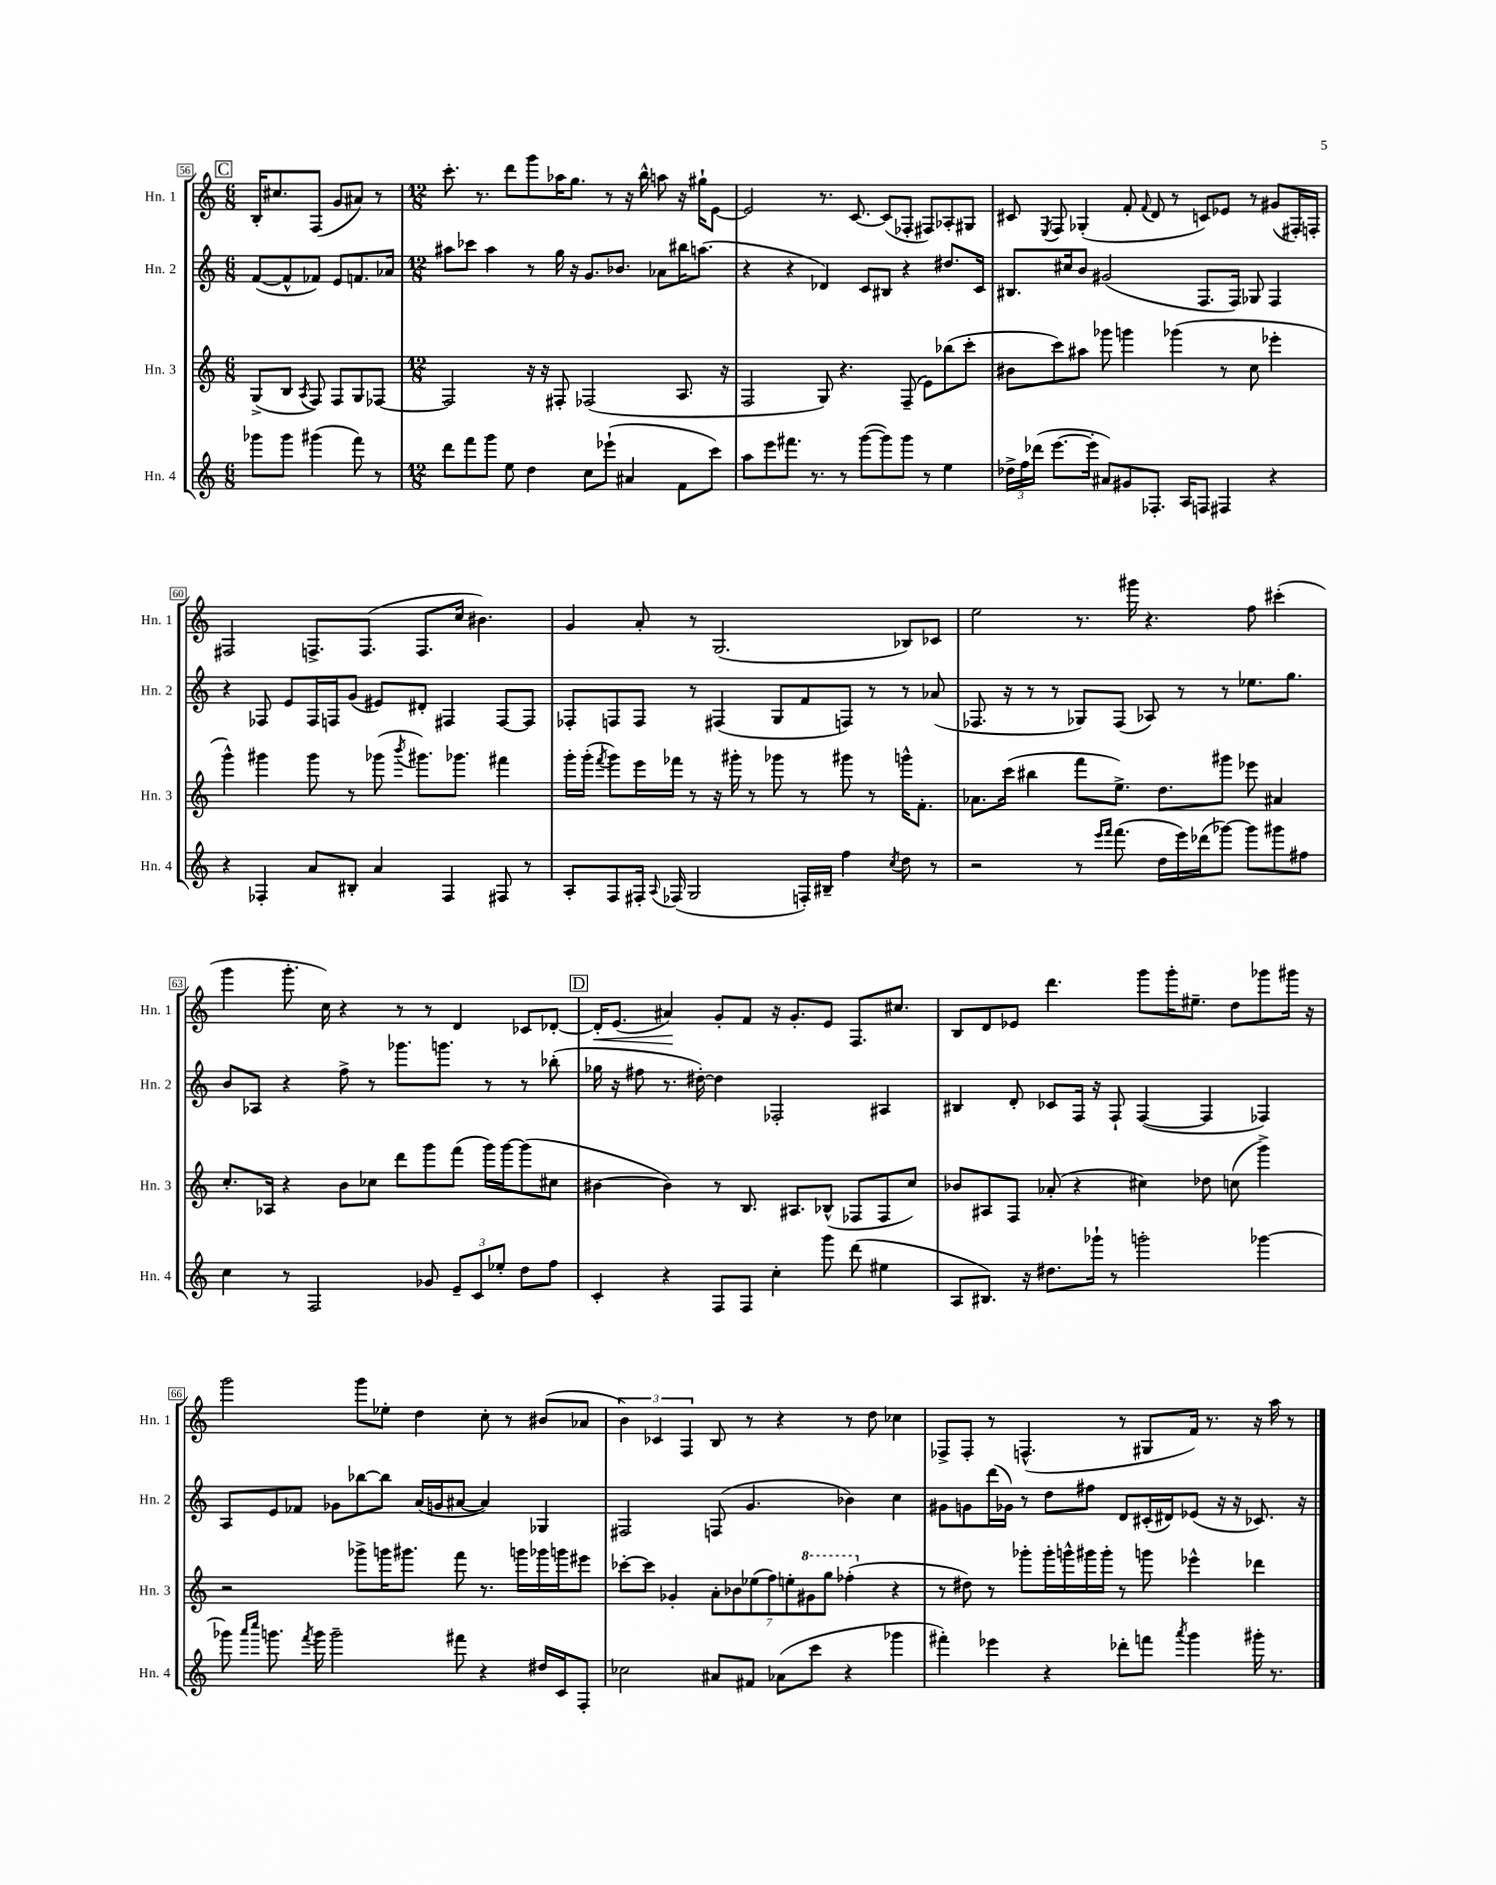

**kern	**kern	**kern	**kern	**dynam
*part4	*part3	*part2	*part1	*part1
*staff4	*staff3	*staff2	*staff1	*staff1
*I"Hn. 4	*I"Hn. 3	*I"Hn. 2	*I"Hn. 1	*
*I'Hn. 4	*I'Hn. 3	*I'Hn. 2	*I'Hn. 1	*
*clefG2	*clefG2	*clefG2	*clefG2	*
*k[]	*k[]	*k[]	*k[]	*
*M6/8	*M6/8	*M6/8	*M6/8	*
!!LO:REH:place=s1:t=C
=56	=56	=56	=56	=56
8ggg-X\L	(8G^/L	([8f/L	16B'/KL	.
.	.	.	8.cc#X/	.
8ggg-\J	8B/J	8f^^/]	.	.
.	8qA/	.	.	.
(4ggg#X\	8F/)	8f-X/J)	(8F/J	.
.	8F/L	8e/L	8g/L	.
8fff\)	8G/	8.fn/	8a#X/J)	.
8r	[8F-X/J	.	8r	.
.	.	16a-X/Jk	.	.
=57	=57	=57	=57	=57
*M12/8	*M12/8	*M12/8	*M12/8	*
8ddd\L	2F-/]	8aa#X\L	8.ccc'\	.
8fff\	.	8ccc-X\J	.	.
.	.	.	8.r	.
8ggg\J	.	4aa#\	.	.
8ee\	.	.	8ddd\L	.
4dd\	16r	8r	8ggg\	.
.	16r	.	.	.
.	8F#X'/	16gg\	16aa-X\K	.
.	.	16r	8.gg\J	.
8cc\L	(2F-X/	8.g/L	.	.
(8eee-X`\J	.	.	8r	.
.	.	8.b-X/J	.	.
4a#X/	.	.	16r	.
.	.	.	16bb^^\	.
.	.	8a-X\L	8aan\	.
8f\L	8.A/	16bb#X\K	16r	.
.	.	(8.aan\J	16gg#X`\KL	.
8ccc\J)	.	.	[8e\J	.
.	16r	.	.	.
=58	=58	=58	=58	=58
8aa\L	2F/	4r	2e/]	.
8eee\	.	.	.	.
8.fff#X\J	.	4r	.	.
8.r	.	.	.	.
.	8G/)	4d-X/)	8.r	.
8r	4.r	.	.	.
.	.	.	[8.c/	.
([8ggg\L	.	8c/L	.	.
8ggg\])	.	8B#X/J	(8c/L]	.
8ggg\J	(8F~/	4r	8F-X'/J	.
8r	8e\L)	.	8F#X/L)	.
4ee\	(8bb-X\	8.dd#X/L	8A-X'/	.
.	8ccc'\J	.	8G#X/J	.
.	.	16c/Jk	.	.
=59	=59	=59	=59	=59
24dd-X^\LL	8b#X\L	8.B#X/L	8c#X/	.
24ff\	.	.	.	.
(24ddd-X\JJ	.	.	.	.
.	.	.	8qE/	.
[8.eee\L	8ccc\)	.	8F/	.
.	.	16cc#X/k	.	.
.	8aa#X\J	8b/J	(4G-X'/	.
16eee'\Jk]	.	.	.	.
8a#X/L)	8ggg-X\	(2g#X/	.	.
8g#X/	4gggn\	.	8f'/	.
.	.	.	8qqf/	.
8.F-X'/J	.	.	8d/	.
.	(4ggg-X\	.	8r	.
16A/KL	.	.	.	.
8Fn/J	.	8.F/L	8cn/L)	.
4F#X/	8r	.	8e-X/J	.
.	.	16F/Jk)	.	.
.	8cc\	8G-X/	8r	.
4r	4eee-X'\	4F/	(8g#X/L	.
.	.	.	16F#X'/L)	.
.	.	.	16Fn'/JJ	.
!!LO:LB:g=z
=60	=60	=60	=60	=60
4r	4ggg^^\)	4r	2F#X/	.
4F-X'/	4ggg#X\	8F-X/	.	.
.	.	8e/L	.	.
8a/L	8ggg#\	16F-/L	8.Fn^/L	.
.	.	16Fn/J	.	.
8B#X'/J	8r	(8g/J	.	.
.	.	.	(8.F/J	.
4a/	(8ggg-X\	8e#X/L)	.	.
.	8qbbb/	.	.	.
.	8.ggg#X\L)	8d#X'/J	8.F/L	.
4F-/	.	4F#X/	.	.
.	8.ggg-X\J	.	16cc/Jk	.
.	.	.	4.b#X\)	.
8F#X/	4fff#X\	[8F#/L	.	.
8r	.	8F#/J]	.	.
=61	=61	=61	=61	=61
8A'/L	16ggg'\LL	8F-X'/L	4g/	.
.	(16ggg'\JJ	.	.	.
.	8qfff/	.	.	.
8F/	8ggg\L)	8Fn/	.	.
16F#X'/Jk	16eee\L	8F/J	8a'/	.
8qqA/	.	.	.	.
(16F-X/	16fff-X\JJ	.	.	.
2G/	8r	8r	8r	.
.	16r	(4F#X/	(2.G/	.
.	16ggg#X'\	.	.	.
.	8r	.	.	.
.	8ggg-X\	8G/L	.	.
16Fn'/LL)	8r	8f/	.	.
16B#X~/JJ	.	.	.	.
4ff\	8ggg#X\	8Fn/J)	.	.
.	8r	8r	.	.
8qcc/	.	.	.	.
8dd\	16gggn^^\KL	8r	8B-X/L)	.
.	8.f'\J	.	.	.
8r	.	(8a-X/	8c-X/J	.
=62	=62	=62	=62	=62
2r	8.a-X\L	8.F-X/	2ee\	.
.	(16ccc\Jk	16r	.	.
.	4bb#X\	8r	.	.
.	.	8r	.	.
8r	8fff\L	8G-X/L)	8.r	.
16qqeee/LL	.	.	.	.
16qqfff/JJ	.	.	.	.
(8.fff\	8.ee^\J)	(8F-/J	.	.
.	.	.	16ggg#X\	.
.	.	8A-X/)	4.r	.
16dd\LL	8.dd\L	.	.	.
16eee\)	.	8r	.	.
(16ddd-X\J	.	.	.	.
[8ggg-X\J)	8ggg#X\J	8r	.	.
8ggg-\L]	8eee-X\	8.ee-X\L	8ff\	.
8ggg#X\	4a#X/	.	(4ccc#X'\	.
.	.	8.gg\J	.	.
8ff#X\J	.	.	.	.
!!LO:LB:g=z
=63	=63	=63	=63	=63
4cc\	8.cc'/L	8b/L	4ggg\	.
.	.	8A-X/J	.	.
.	16A-X/Jk	.	.	.
8r	4r	4r	8.ggg'\	.
2F/	.	.	.	.
.	.	.	16cc\)	.
.	8b\L	8ff^\	4r	.
.	8cc-X\J	8r	.	.
.	8ddd\L	8.ggg-X\L	8r	.
8g-X/	8ggg\	.	8r	.
.	.	8.gggn\J	.	.
12e~/L	(8fff\J	.	4d/	.
12c/	.	.	.	.
.	16ggg\LL)	8r	.	.
12ee-X'/J	.	.	.	.
.	[16ggg\J	.	.	.
8dd\L	(8ggg\]	8r	8c-X/L	.
8ff\J	8cc#X\J	(8bb-X'\	[8d-X'/J	.
!!LO:REH:place=s1:t=D
=64	=64	=64	=64	=64
!	!	!	!	!LO:HP:b
4c'/	[4b#X\	16gg-X\	16d-'/KL]	<
.	.	16r	(8.e/J	.
.	.	8ff#X\	.	.
4r	4b#\])	8.r	4a#X/)	.
.	.	[16dd#X'\)	.	.
8F/L	8r	4dd#\]	8g'/L	[
8F/J	8.B/	.	8f/J	.
4cc'\	.	2F-X'/	16r	.
.	8.A#X/L	.	8.g'/L	.
8ggg\	(8B-X^^/J	.	8e/J	.
(8ddd\	8F-X/L	.	8.F/L	.
4ee#X\	8F-/	4A#X/	.	.
.	.	.	8.cc#X/J	.
.	8cc/J)	.	.	.
=65	=65	=65	=65	=65
8A/L	8b-X/L	4B#X/	8B/L	.
8.B#X/J)	8A#X/	.	8d/	.
.	8F/J	8d'/	8e-X/J	.
16r	.	.	.	.
8.dd#X\L	(8a-X'/	8c-X/L	4.ddd\	.
.	4r	16F/Jk	.	.
16ggg-X`\Jk	.	16r	.	.
8r	.	8F`/	.	.
2gggn'\	4cc#X\)	([4F/	8ggg\L	.
.	.	.	16ggg'\K	.
.	.	.	8.ee#X~\J	.
.	8dd-X\	4F/]	.	.
.	(8ccn\	.	8dd\L	.
[4ggg-X\	4ggg^\)	4F-X/)	8ggg-X\	.
.	.	.	16ggg#X\Jk	.
.	.	.	16r	.
!!LO:LB:g=z
=66	=66	=66	=66	=66
8ggg-X\]	2r	8A/L	2ggg\	.
16qqaaa/LL	.	.	.	.
16qqcccc/JJ	.	.	.	.
8.gggn\	.	8e/	.	.
.	.	8f-X/J	.	.
8qfff/	.	.	.	.
16ggg\	.	.	.	.
2ggg~\	.	8g-X\L	.	.
.	8ggg-X^\L	[8bb-X\	8ggg\L	.
.	16gggn\K	8bb-\J]	8ee-X'\J	.
.	8.ggg#X\J	.	.	.
.	.	(16a/LL	4dd\	.
.	.	16gn/J	.	.
8fff#X\	8fff\	[8a#X/J	.	.
4r	8.r	4a#/])	8cc'\	.
.	.	.	8r	.
.	16gggn\LL	.	.	.
16dd#X/LL	16ggg-X\	4G-X/	(8b#X/L	.
16c/J	16gggn\J	.	.	.
8F'/J	8eee#X\J	.	8a-X/J	.
=67	=67	=67	=67	=67
2cc-X\	[8ccc-X'\L	2F#X/	6b\)	.
.	8ccc-\J]	.	.	.
.	.	.	6c-X/	.
.	4g-X'/	.	.	.
.	.	.	6F/	.
8a#X/L	14a'\L	(8Fn/	8B/	.
.	14b-X\	.	.	.
8f#X/J	.	4.g/	8r	.
.	(14ee-X\	.	.	.
.	14ff\)	.	.	.
(8a-X\L	.	.	4r	.
.	14een'\	.	.	.
*	*8va	*	*	*
.	14gg#X\	.	.	.
8ccc\J	.	.	.	.
.	14ggg\J	.	.	.
4r	(4fff-X'\	4b-X\)	8r	.
.	.	.	8dd\	.
*	*X8va	*	*	*
4ggg-X\	4r	4cc\	4cc-X\	.
=68	=68	=68	=68	=68
4fff#X'\)	8r	8g#X\L	8F-X^/L	.
.	8dd#X\)	8gn\	8F-'/J	.
4eee-X\	8r	(16ddd\L	8r	.
.	.	16g-X\JJ)	.	.
.	8ggg-X'\L	8r	(4.Fn^^/	.
4r	16ggg-'\L	8dd\L	.	.
.	16gggn^^\	.	.	.
.	16ggg#X\	8ff#X\J	.	.
.	16ggg#'\JJ	.	.	.
8ddd-X'\L	8r	8d/L	8r	.
8fffn\J	8gggn\	(16c#X'/L	8G#X/L	.
.	.	16d#X/J)	.	.
8qaaa/	.	.	.	.
4ggg\	4eee-X^^\	(8e-X/J	16f/Jk)	.
.	.	.	8.r	.
.	.	16r	.	.
.	.	16r	.	.
16ggg#X'\	4ddd-X\	8.c-X/)	16r	.
8.r	.	.	16aa\	.
.	.	.	8r	.
.	.	16r	.	.
==	==	==	==	==
*-	*-	*-	*-	*-
